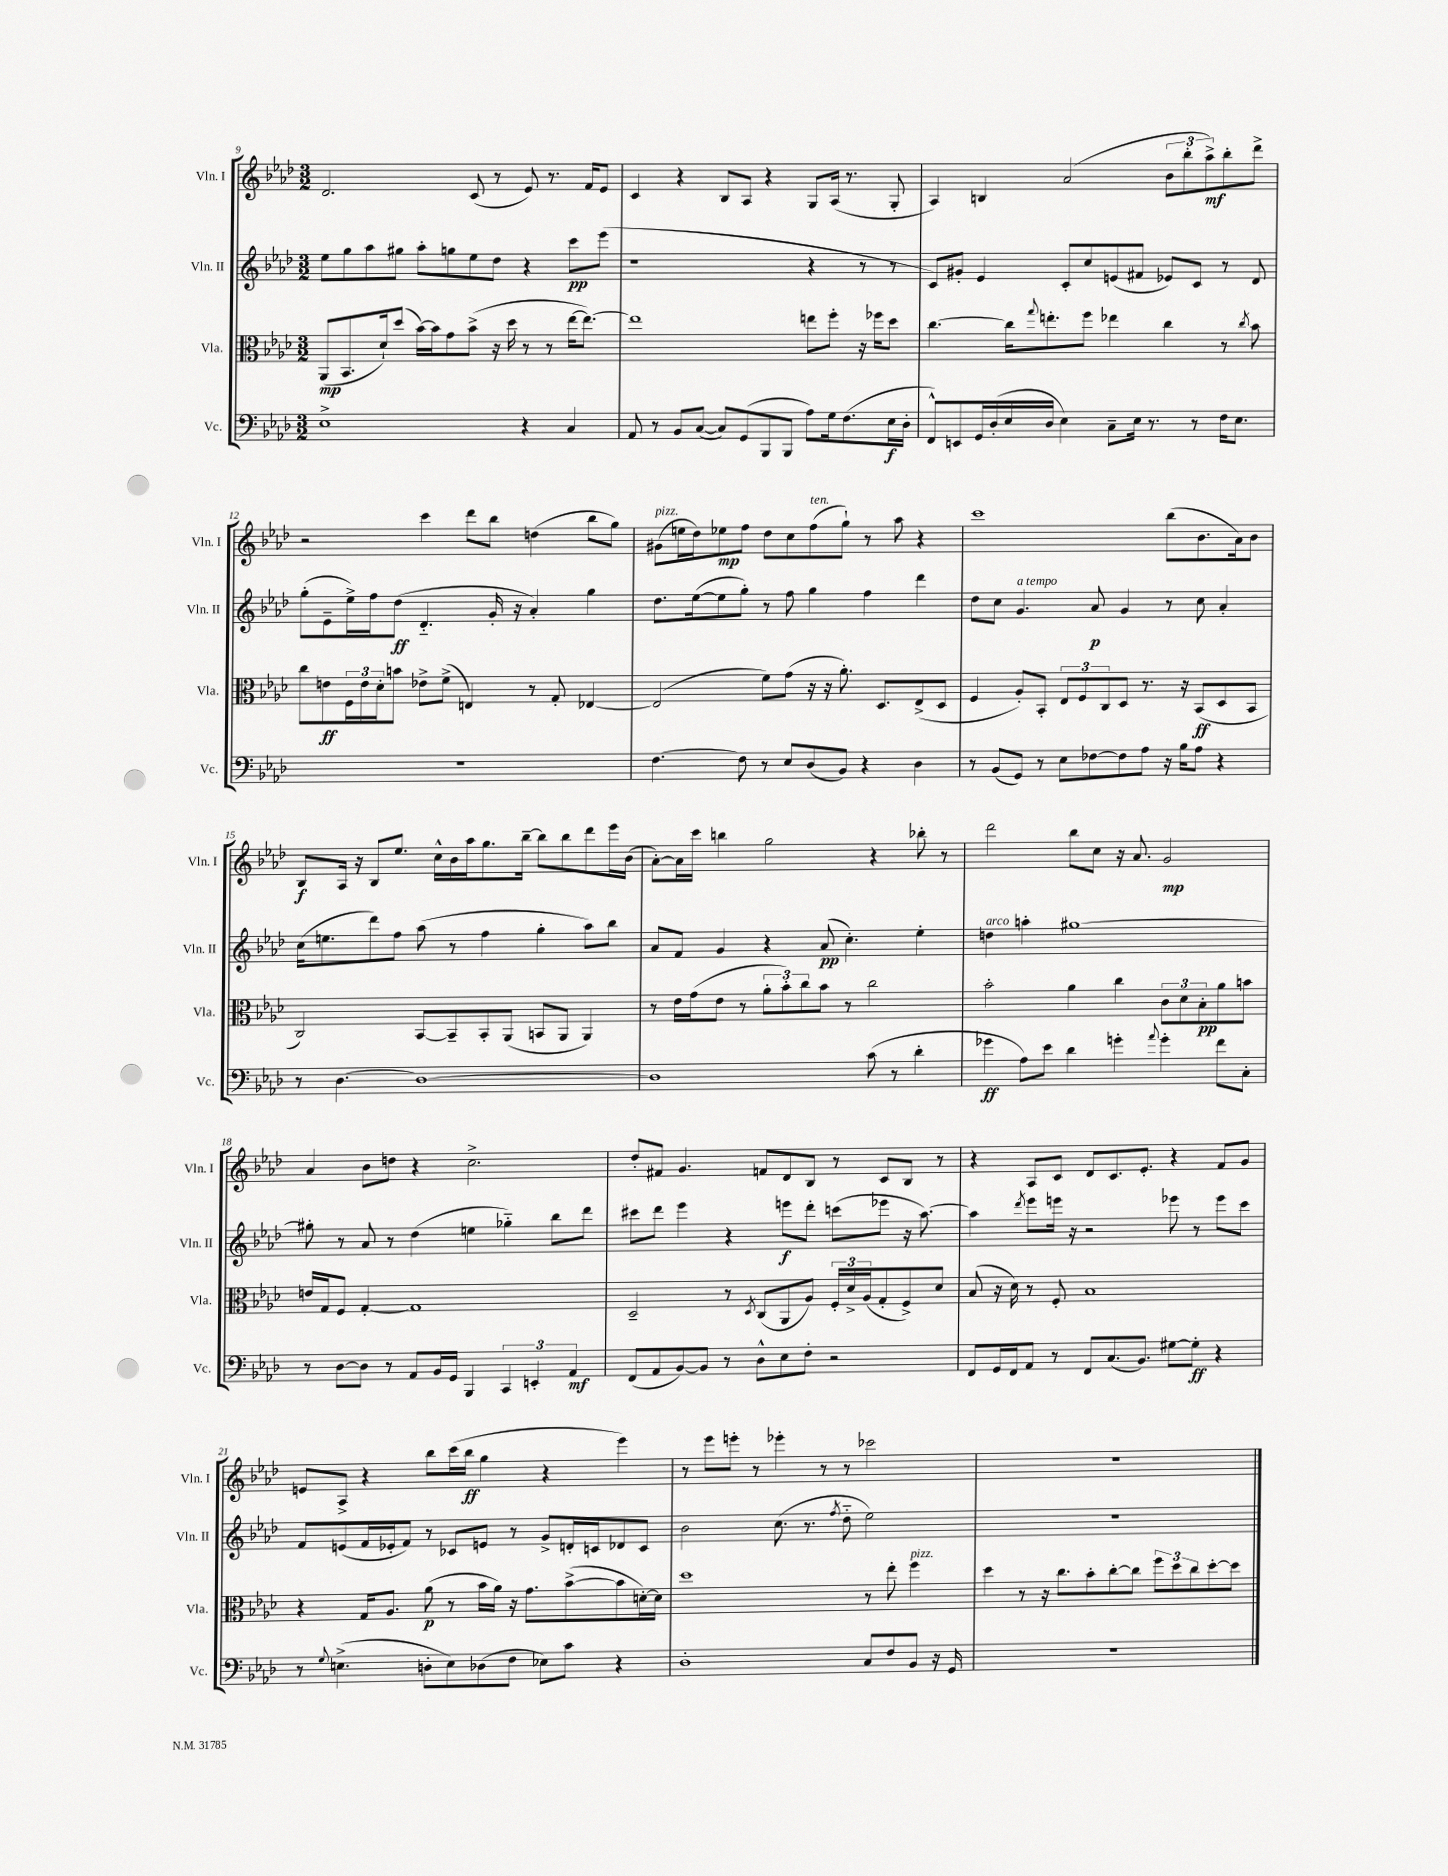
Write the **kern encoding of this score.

**kern	**kern	**kern	**kern
*staff4	*staff3	*staff2	*staff1
*clefF4	*clefC3	*clefG2	*clefG2
*k[b-e-a-d-]	*k[b-e-a-d-]	*k[b-e-a-d-]	*k[b-e-a-d-]
*M3/2	*M3/2	*M3/2	*M3/2
1E-^	(8AA-/L	8ee-\L	2.d-/
.	8.BB-/	8gg\	.
.	.	8aa-\	.
.	16d-`/k)	.	.
.	(8dd-/J	8gg#\J	.
.	[16b-\LL)	8aa-'\L	.
.	16b-\]J	.	.
.	8g\	8gg\	.
.	(8b-^\J	8ee-\	(8c/
.	16r	8dd-\J	8r
.	16dd-\	.	.
4r	8r	4r	8e-/)
.	8r	.	8.r
4C/	[16ee-\LK	8ccc\L	.
.	8.ee-\_J)	.	16f/LK
.	.	(8eee-\J	8e-/J
=	=	=	=
8AA-/	1ee-]	1r	4c/
8r	.	.	.
8BB-/L	.	.	4r
([8C/J	.	.	.
8C/]L)	.	.	8B-/L
(8GG/	.	.	8A-/J
8BBB-/	.	.	4r
8BBB-/J	.	.	.
8A-\L)	8ee\L	4r	8G/L
16G\k	8ff'\J	.	(16A-/Jk
(8.F\	.	.	8.r
.	16r	8r	.
.	16ff-\LK	.	.
16E-\L	8dd-\J	8r	8G'/
16D-'\JJ	.	.	.
=	=	=	=
8FF^^/L)	[4.cc\	8c/L)	4A-/)
8EE/	.	8g#'/J	.
16GG/L	.	4e-/	4B/
(16D-'/	.	.	.
16E-/	16cc\]LK	.	.
.	8qqgg/	.	.
16D-/JJ	8.ee'\	.	.
4E-\)	.	8c'/L	(2a-/
.	8ff\J	8cc/	.
8C~\L	4ee-\	(8e/	.
16E-\Jk	.	8f#/J	.
8.r	.	.	.
.	4cc\	8e-/L)	12b-\L
.	.	.	12bb-'\
8r	.	8c/J	.
.	.	.	12aa-^\)
16F\LK	8r	8r	8bb-'\
8.E-\J	.	.	.
.	8qcc/	.	.
.	8b-\	8d-/	8ddd-^\J
=	=	=	=
1.r	8cc\L	(8gg'\L	2r
.	8e\	8e-~\	.
.	24F\L	16ee-^\L)	.
.	24e\	.	.
.	.	16ff\J	.
.	24d-'\J	.	.
.	8b\J	(8dd-\J	.
.	8e-^\L	4.d-'~/	4ccc\
.	(8f^\J	.	.
.	4E/)	.	8ddd-\L
.	.	16g'/	8bb-\J
.	.	16r	.
.	8r	4a-'/)	(4dd\
.	8G'/	.	.
.	[4E-/	4gg\	8bb-\L
.	.	.	8gg\J)
=	=	=	=
[4.F\	(2E-/]	8.dd-\L	(8g#\L
.	.	.	16ee\L
.	.	([16ee-\k	16dd-\J)
.	.	8ee-\]	8ee-\
8F\]	.	8gg'\J)	8ff\J
8r	8f\L)	8r	8dd-\L
8E-/L	(8g\J	8ff\	8cc\
(8D-/	16r	4gg\	(8ff\
.	16r	.	.
8BB-/J)	8.a-'\)	.	8gg`\J)
4r	.	4ff\	8r
.	8.D-/L	.	.
.	.	.	8aa-\
4D-\	(8E-^/	4ddd-\	4r
.	8D-/J	.	.
=	=	=	=
8r	4F/	8dd-\L	1ccc
(8BB-/L	.	8cc\J	.
8GG/J)	8A-'/L)	4.g/	.
8r	8BB-'/J	.	.
8E-\L	12E-/L	.	.
.	12F/	.	.
[8F-\	.	8a-/	.
.	12C/	.	.
8F-\]	8D-/J	4g/	.
8A-\J	8.r	.	.
16r	.	8r	(8bb-\L
16B-\LK	16r	.	.
8A-\J	(8BB-/L	8cc\	8.b-\
4r	8D-/	4a-'/	.
.	.	.	16a-\k)
.	8BB-/J	.	8b-\J
=	=	=	=
8r	2C/)	(16cc\LK	8B-/L
.	.	8.ee\	.
[4.D-\	.	.	16A-/Jk
.	.	.	16r
.	.	8ddd-\)	8B-/L
.	.	8ff\J	8.ee-/J
1D-_	[8BB-/L	(8aa-\	.
.	.	.	16cc^^\LL
.	8BB-~/]	8r	16b-\
.	.	.	16aa-\J
.	8BB-'/	4ff\	8.gg\
.	(8AA-/J	.	.
.	.	.	[16bb-~\Jk
.	8BB/L	4gg'\	8bb-\]L
.	8AA-/J	.	8bb-\
.	4AA-/)	8aa-\L)	8ddd-\
.	.	8bb-\J	16eee-\L
.	.	.	(16b-\JJ
=	=	=	=
1D-]	8r	8a-/L	[8a-'\L)
.	16e-\LL	8f/J	16a-\]L
.	(16g\J	.	16ccc\JJ
.	8e-\J	4g/	4bb\
.	8r	.	.
.	12a-'\L	4r	2gg\
.	12b-'\)	.	.
.	12cc\	.	.
.	8b-\J	(8a-/	.
.	8r	4.cc'\)	.
(8c\	2cc\	.	4r
8r	.	.	.
4d-'\	.	4ee-'\	8bb-'\
.	.	.	8r
=	=	=	=
4g-\	2b-'\	4dd\	2ddd-\
8A-\L)	.	4aa'\	.
8e-\J	.	.	.
4d-\	4a-\	[1gg#	8bb-\L
.	.	.	8cc\J
4g'\	4cc\	.	16r
.	.	.	8.a-/
8qqa-/	.	.	.
4g'\	12c\L	.	2g/
.	12d-\	.	.
.	12B-'\	.	.
8f\L	8a-\	.	.
8C'\J	8b\J	.	.
=	=	=	=
8r	16e/LL	8gg#'\]	4a-/
.	16G/J	.	.
[8D-\L	8F/J	8r	.
8D-\]J	[4G'/	8a-/	8b-\L
8r	.	8r	8dd\J
8AA-/L	1G]	(4dd-\	4r
16BB-/L	.	.	.
16GG/JJ	.	.	.
4BBB-/	.	4ee\	2.cc^\
6CC/	.	4gg-'~\)	.
6EE'/	.	.	.
.	.	8bb-\L	.
6AA-/	.	.	.
.	.	8ddd-\J	.
=	=	=	=
(8FF/L	2D-~/	8ccc#\L	8dd-'/L
8AA-/	.	8ddd-\J	8f#/J
[8BB-/)	.	4eee-\	4.g/
8BB-/]J	.	.	.
8r	8r	4r	.
.	8qD-/	.	.
8D-^^\L	(8C/L	.	8f/L
8E-\	8AA-/	8eee\L	8d-/
8F'\J	8A-/J)	8ddd-'\J	8B-/J
2r	24F'/LL	(8ccc\L	8r
.	24d-^/	.	.
.	(24A-/J	.	.
.	8G'/	8eee-\J	8c/L
.	8F^/)	16r	8B-/J
.	.	[8.aa-\)	.
.	8d-/J	.	8r
=	=	=	=
8FF/L	(8B-/	4aa-\]	4r
16GG/L	16r	.	.
16FF/J	16d-\)	.	.
.	.	8qddd-/	.
8AA-/J	8r	8eee-\L	8A-/L
8r	8F'/	16eee\Jk	8c/J
.	.	16r	.
8FF/L	1B-	2r	8d-/L
(8.C/	.	.	8.c/
8.BB-/J)	.	.	8.e-'/J
[8G#\L	.	8eee-\	4r
8G#'\]J	.	8r	.
4r	.	8eee-\L	8f/L
.	.	8ccc\J	8g/J
=	=	=	=
8r	4r	8f/L	8e/L
8qqG/	.	.	.
(4.E^\	.	(8e/	8A-^/J
.	16G/LK	16f/L	4r
.	8.A-/J	16e-'/J	.
.	.	8f/J)	.
8D'\L	(8a-\	8r	8bb-\L
8E\)	8r	8c-/L	(16ccc\L
.	.	.	16bb-\JJ
(8D-\	16b-\LL	8e/J	4gg\
.	16a-\JJ)	.	.
8F\J	16r	8r	.
.	8.g\L	.	.
8E-\L)	.	8g^/L	4r
8c\J	([8b-^\	16d'/L	.
.	.	16c/J	.
4r	8b-\]	8d-/	4eee-\)
.	[16d'\L)	8c/J	.
.	16d\]JJ	.	.
=	=	=	=
1D-'	1dd-	2b-\	8r
.	.	.	8eee-\L
.	.	.	8eee'\J
.	.	.	8r
.	.	(8.cc\	4eee-'\
.	.	8.r	.
.	.	.	8r
.	.	8qff/	.
.	.	8dd-'~\	8r
8C/L	8r	2ee-\)	2ccc-\
8F/	8ee-'\	.	.
8BB-/J	4ff\	.	.
16r	.	.	.
16GG/	.	.	.
=	=	=	=
1.r	4dd-\	1.r	1.r
.	8r	.	.
.	16r	.	.
.	8.cc\L	.	.
.	8b-'\	.	.
.	[8cc'\	.	.
.	8cc\]J	.	.
.	12ff\L	.	.
.	12dd-\	.	.
.	12cc\	.	.
.	[8dd-'\	.	.
.	8dd-\]J	.	.
==	==	==	==
*-	*-	*-	*-
